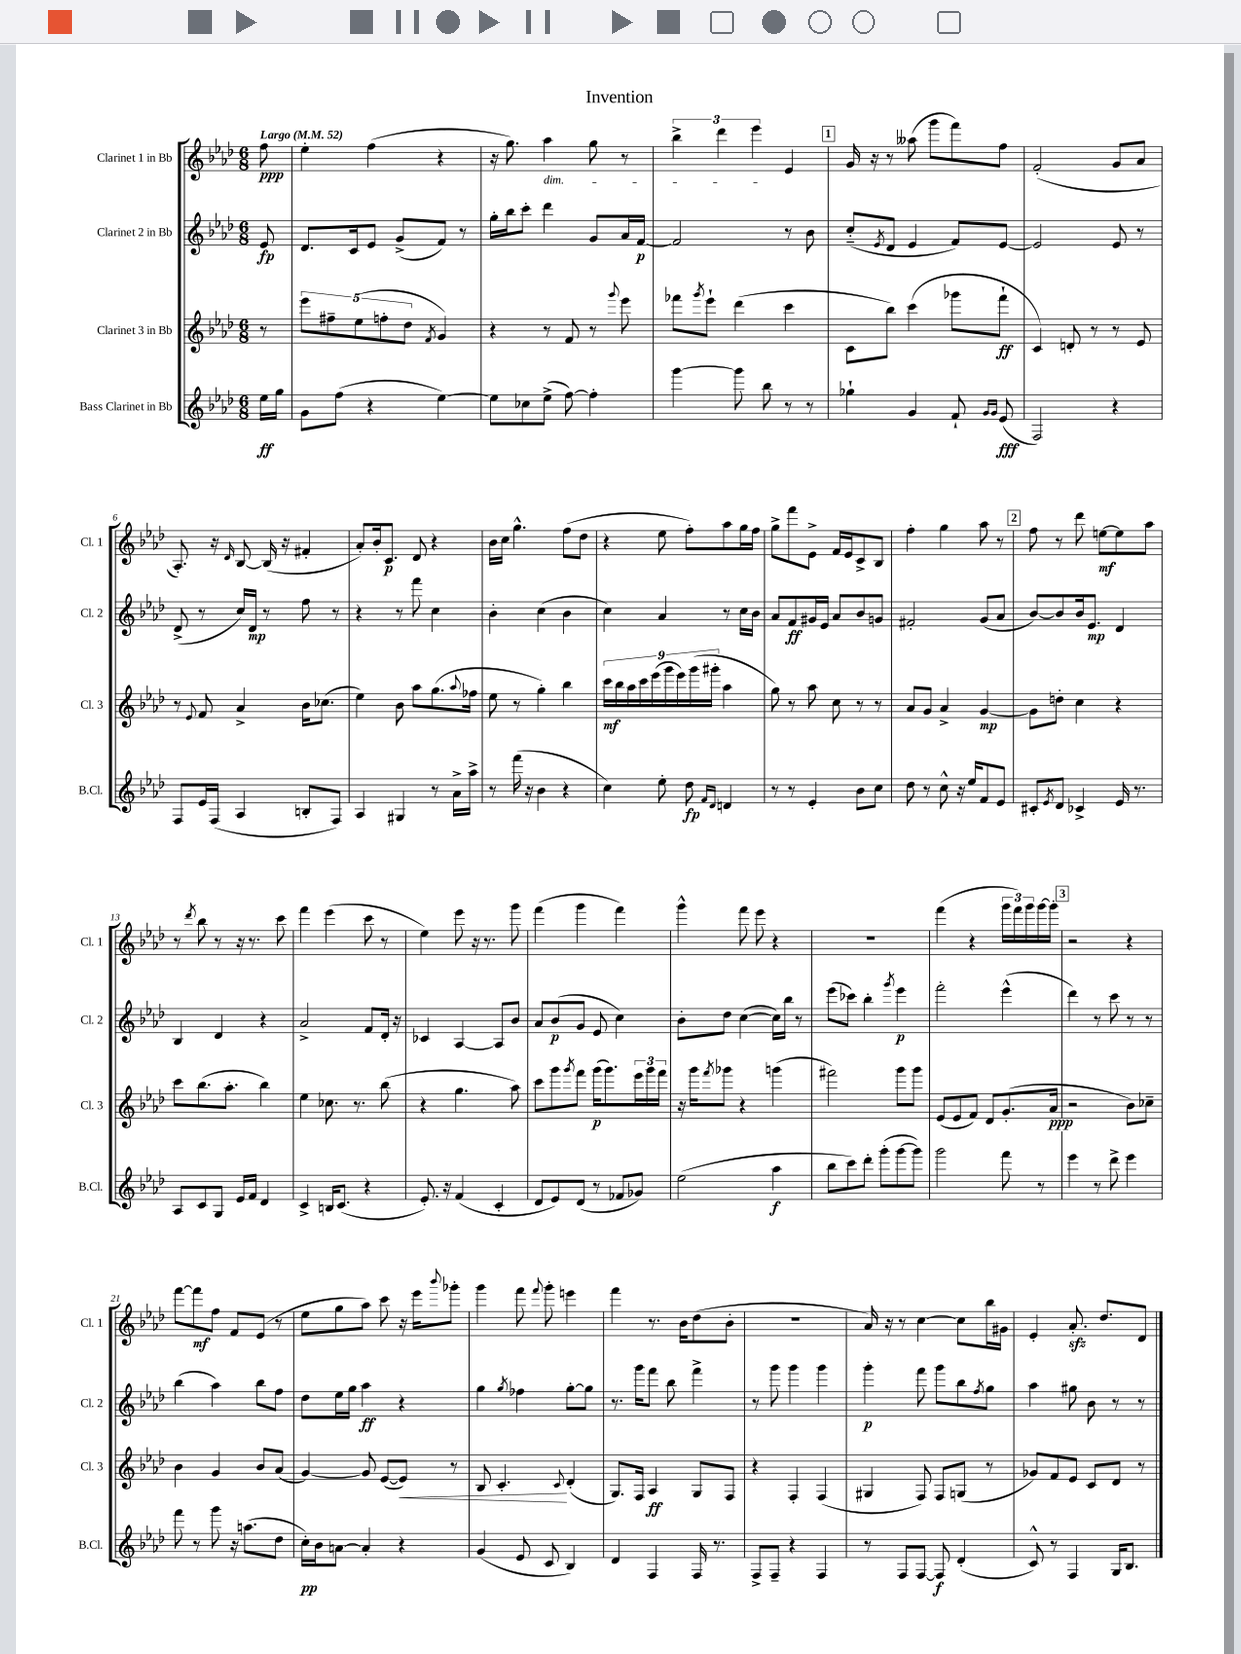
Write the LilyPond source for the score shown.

\header { title = "Invention" }
<<
\new StaffGroup <<
\new Staff = "s0" \with { instrumentName = "Clarinet 1 in Bb" shortInstrumentName = "Cl. 1" } {
    \clef treble \key aes \major \numericTimeSignature \time 6/8 \partial 8 \tempo "Largo" 4 = 52
    f''8\ppp |
    ees''4-. f''4( r4 |
    r16 g''8.) aes''4\dim g''8 r8 |
    \tuplet 3/2 { bes''4-> des'''4 ees'''4\! } ees'4 |
    \mark \markup { \box "1" } g'16 r16 r8 aeses''8( g'''8 f'''8) f''8 |
    f'2-.( g'8 aes'8 |
    aes8.-.) r16 \grace { des'16 } bes8~ bes16( r16 fis'4-. |
    aes'8-.) bes'16-. c'8.\p des'8 r4 |
    bes'16 c''16 g''4.-^ f''8( des''8 |
    r4 ees''8 f''8-.) aes''8 g''16 f''16 |
    g''8-> f'''8 ees'8-> f'16 ees'16 c'8-> bes8 |
    f''4-. g''4 aes''8 r8 |
    \mark \markup { \box "2" } f''8 r8 des'''8 e''8~\mf e''8 aes''8 |
    r8 \acciaccatura { des'''8 } bes''8 r8 r16 r8. c'''8 |
    f'''4 ees'''4( c'''8 r8 |
    ees''4) ees'''8 r16 r8. g'''8 |
    f'''4( g'''4 f'''4) |
    g'''4-^ f'''8 ees'''8 r4 |
    R2. |
    f'''4( r4 \tuplet 3/2 { g'''16 f'''16) g'''16 } g'''16~ g'''16-. |
    \mark \markup { \box "3" } r2 r4 |
    f'''8~ f'''8\mf f''8 f'8 ees'8( r8 |
    ees''8 g''8 aes''8) c'''8 r16 ees'''16 \appoggiatura { bes'''8 } ges'''8-. |
    g'''4 f'''8 \appoggiatura { f'''8 } g'''8-. e'''4 |
    f'''4 r8. bes'16 des''8( bes'8-. |
    R2. |
    aes'16) r16 r8 c''4~ c''8 bes''16 gis'16 |
    ees'4-. aes'8.-.\sfz des''8. des'8 \bar "|." |
}
\new Staff = "s1" \with { instrumentName = "Clarinet 2 in Bb" shortInstrumentName = "Cl. 2" } {
    \clef treble \key aes \major \numericTimeSignature \time 6/8 \partial 8
    ees'8\fp |
    des'8. c'16 ees'8 g'8->( f'8) r8 |
    g''16-. bes''16 c'''8-. des'''4 g'8 aes'16 f'16~\p |
    f'2 r8 bes'8 |
    \mark \markup { \box "1" } c''8-_( \acciaccatura { ees'8 } des'8 ees'4 f'8) ees'8~ |
    ees'2 ees'8 r8 |
    des'8->( r8 c''16) des'16\mp r8 f''8 r8 |
    r4 r8 f'''8 c''4 |
    bes'4-. c''4( bes'4 |
    c''4) aes'4 r8 c''16 bes'16 |
    aes'8 f'8\ff gis'16 ees'16 aes'8 bes'8 g'8 |
    fis'2-. g'8( aes'8 |
    \mark \markup { \box "2" } bes'8~) bes'8 bes'16 ees'8.\mp des'4 |
    bes4 des'4 r4 |
    aes'2-> f'8 des'16-. r16 |
    ces'4 aes4~ aes8 bes'8 |
    aes'8 bes'8\p( g'8 ees'8 c''4) |
    bes'8-. des''8 c''4~( c''16) bes''16 r8 |
    ees'''8( ces'''8) bes''4-. \acciaccatura { g'''8 } ees'''4\p |
    f'''2-. ees'''4-^( |
    \mark \markup { \box "3" } des'''4) r8 c'''8 r8 r8 |
    bes''4( aes''4) bes''8 f''8 |
    des''8 ees''16 g''16 aes''4\ff r4 |
    g''4 \acciaccatura { g''8 } fes''4 g''8~-. g''8 |
    r8. g'''16 f'''8 bes''8 f'''4-> |
    r8 g'''8 g'''4 g'''4 |
    g'''4-.\p f'''8 g'''8 bes''8 \acciaccatura { f''8 } g''8 |
    aes''4 gis''8 bes'8 r8 r8 \bar "|." |
}
\new Staff = "s2" \with { instrumentName = "Clarinet 3 in Bb" shortInstrumentName = "Cl. 3" } {
    \clef treble \key aes \major \numericTimeSignature \time 6/8 \partial 8
    r8 |
    \tuplet 5/4 { ees'''8 fis''8-- ees''8( f''8-. des''8 } \acciaccatura { f'8 } g'4) |
    r4 r8 f'8 r8 \appoggiatura { g'''8 } ees'''8 |
    fes'''8 \acciaccatura { g'''8 } ees'''8-! des'''4( c'''4 |
    \mark \markup { \box "1" } c'8 bes''8) c'''4( ges'''8 f'''8-!\ff |
    c'4) d'8-. r8 r8 ees'8 |
    r8 \appoggiatura { ees'8 } f'8 aes'4-> bes'16 ces''8.( |
    ees''4) bes'8 aes''8 g''8.( \appoggiatura { aes''8 } fes''16 |
    ees''8 r8 g''4-.) bes''4 |
    \tuplet 9/8 { c'''16\mf bes''16 aes''16 c'''16 ees'''16( g'''16 ees'''16) g'''16( gis'''16-. } aes''4 |
    g''8) r8 aes''8 c''8 r8 r8 |
    aes'8 g'8 aes'4-> g'4~\mp |
    \mark \markup { \box "2" } g'8 d''8-. c''4 r4 |
    c'''8 bes''8.( aes''8.-. bes''4) |
    ees''4 ces''8. r8. bes''8( |
    r4 g''4. aes''8) |
    c'''8 g'''8 \acciaccatura { g'''8 } f'''8 g'''16\p( g'''8.) \tuplet 3/2 { ees'''16 g'''16 f'''16 } |
    r16 g'''16 \acciaccatura { f'''8 } ges'''8 r4 g'''4( |
    fis'''2) g'''8 g'''8 |
    ees'8( ees'8 f'8) des'8 g'8.-.( aes'16\ppp |
    \mark \markup { \box "3" } r2 bes'8) ces''8-- |
    bes'4 g'4 bes'8 aes'8( |
    g'4~) g'8 ees'8~( ees'8\<) r8 |
    bes8 c'4.-.\! \appoggiatura { c'8 } des'4-.( |
    g8.) f16 aes4\ff g8 f8 |
    r4 f4-. f4( |
    gis4 f8) f8 g8( r8 |
    ges'8) f'8 ees'8 c'8 des'8 r8 \bar "|." |
}
\new Staff = "s3" \with { instrumentName = "Bass Clarinet in Bb" shortInstrumentName = "B.Cl." } {
    \clef treble \key aes \major \numericTimeSignature \time 6/8 \partial 8
    ees''16\ff g''16 |
    g'8 f''8( r4 ees''4~) |
    ees''8 ces''8 ees''8->( f''8~) f''4-. |
    g'''4~ g'''8 bes''8 r8 r8 |
    \mark \markup { \box "1" } ges''4-! g'4 f'8-! \grace { g'16 g'16 } ees'8\fff( |
    f2) r4 |
    f8 ees'16 f16( aes4 b8-. f8) |
    aes4 gis4 r8 aes'16-> aes''16-> |
    r8 f'''16( r16 bes'4 r4 |
    c''4) ees''8-. des''8\fp \grace { f'16 des'16 } d'4 |
    r8 r8 ees'4-. bes'8 c''8 |
    des''8 r8 c''8-^ r16 ees''16 f'8 ees'8 |
    \mark \markup { \box "2" } cis'8-. \acciaccatura { ees'8 } des'8 ces'4-> ees'16 r8. |
    aes8 c'8 g8 ees'16 f'16 des'4 |
    c'4-> b16 c'8.( r4 |
    ees'8.-.) r16 f'4( c'4-. |
    des'8 ees'8) des'8( r8 fes'8 ges'8) |
    ees''2( aes''4\f |
    bes''8 c'''8) des'''8-. g'''8-.( g'''8~ g'''8) |
    g'''2 f'''8 r8 |
    \mark \markup { \box "3" } ees'''4 r8 des'''8-> ees'''4 |
    f'''8 r8 g'''8 r16 a''8.( des''8 |
    c''16-.\pp) bes'16 a'8~ a'4-. r4 |
    g'4( ees'8 c'8 bes4) |
    des'4 f4 f16 r8. |
    f8-> f8-- r4 f4 |
    r8 f8 f8~ f8\f des'4-.( |
    c'8-^) r8 f4 g16 bes8. \bar "|." |
}
>>
>>
